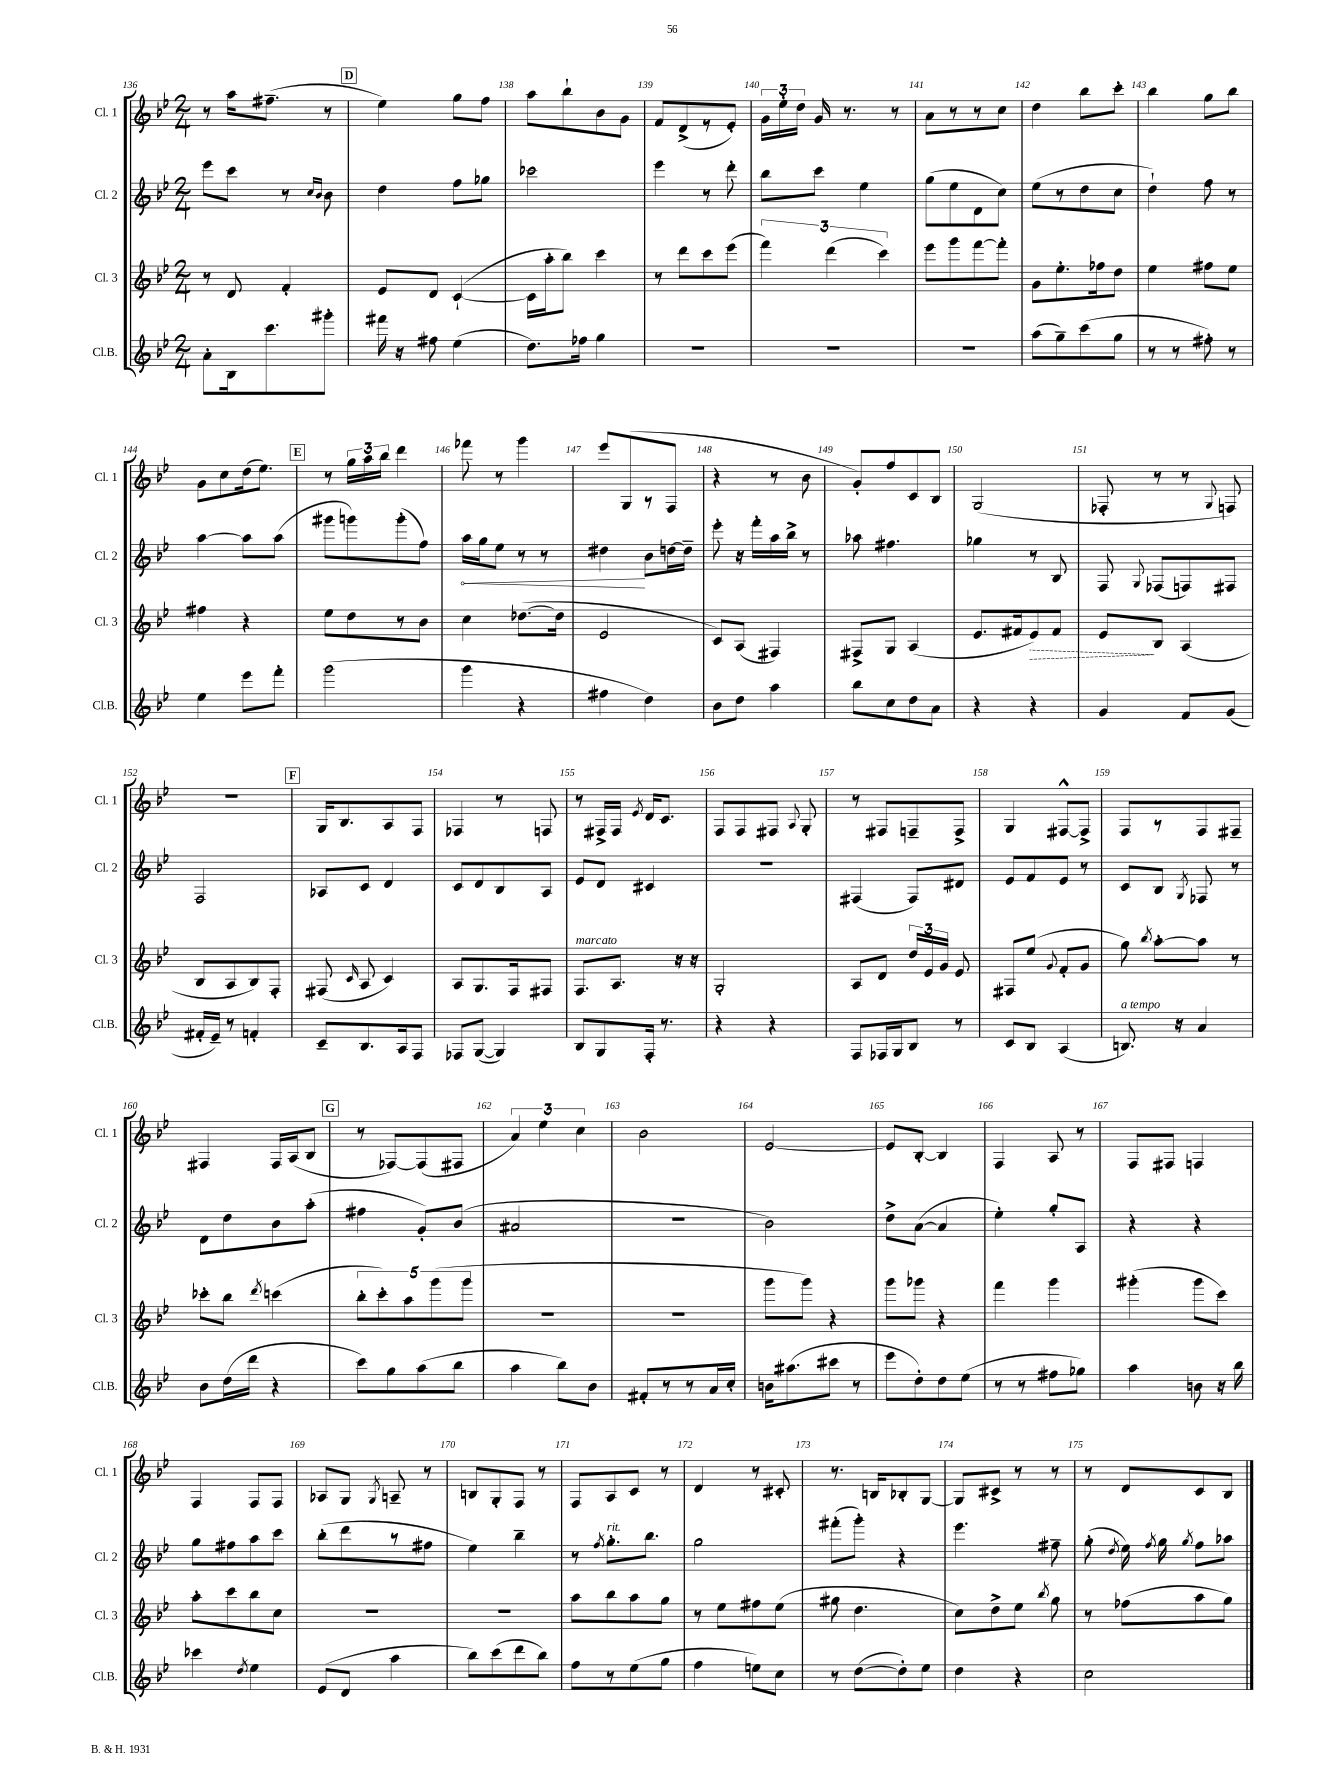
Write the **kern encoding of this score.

**kern	**kern	**kern	**kern
*staff4	*staff3	*staff2	*staff1
*clefG2	*clefG2	*clefG2	*clefG2
*k[b-e-]	*k[b-e-]	*k[b-e-]	*k[b-e-]
*M2/4	*M2/4	*M2/4	*M2/4
8a'\L	8r	8eee-\L	8r
16B-\k	8d/	8ccc\J	16aa\LK
8.ccc\	.	.	(8.ff#~\J
.	4f'/	8r	.
.	.	16qqcc/LL	.
.	.	16qqb-/JJ	.
8ggg#'\J	.	8b-\	8r
=	=	=	=
16fff#\	8e-/L	4dd\	4ee-\)
16r	.	.	.
8ff#\	8d/J	.	.
(4ee-\	([4c`/	8ff\L	8gg\L
.	.	8gg-\J	8ff\J
=	=	=	=
8.dd\L)	16c\]LL	2ccc-\	8aa\L
.	16aa'\J	.	.
.	8bb-\J)	.	8bb-`\
16ff-\Jk	.	.	.
4gg\	4ccc\	.	8b-\
.	.	.	8g\J
=	=	=	=
2r	8r	4eee-\	8f/L
.	8ddd\L	.	(8d^/
.	8ccc\	8r	8r
.	(8eee-\J	8ddd'\	8e-'/J)
=	=	=	=
2r	6fff\)	8bb-\L	24g\LL
.	.	.	24ee-'\
.	.	.	24dd\JJ
.	.	8ccc\J	16g/
.	(6ddd\	.	.
.	.	.	8.r
.	.	4ee-\	.
.	6ccc\)	.	.
.	.	.	8r
=	=	=	=
2r	8eee-\L	(8gg\L	8a\L
.	8ggg\	8ee-\	8r
.	[8fff\	8d\	8r
.	8fff'\]J	8cc\J)	8cc\J
=	=	=	=
(8aa\L	8g\L	(8ee-\L	4dd\
8gg~\)	8.ee-'\	8r	.
(8ccc\	.	8dd\	8bb-\L
.	16ff-\k	.	.
8gg\J	8dd\J	8cc\J	8ccc'\J
=	=	=	=
8r	4ee-\	4dd`\)	4bb-\
8r	.	.	.
8ff#'\)	8ff#\L	8ff\	8gg\L
8r	8ee-\J	8r	8bb-\J
=	=	=	=
4ee-\	4ff#\	[4aa\	8g\L
.	.	.	8cc\
8eee-\L	4r	8aa\]L	(16dd\k
.	.	.	8.ee-\J)
8fff'\J	.	(8aa\J	.
=	=	=	=
(2ggg\	8ee-\L	8ggg#\L	8r
.	8dd\	8ggg\)	24gg\LL
.	.	.	24aa\
.	.	.	24bb-\JJ
.	8r	(8ggg'\	4ddd\
.	8b-\J	8ff\J)	.
=	=	=	=
4ggg\	4cc\	16aa\LL	8fff-\
.	.	16gg\J	.
.	.	8ee-\J	8r
4r	([8.dd-\L	8r	4ggg\
.	.	8r	.
.	16dd-\]Jk	.	.
=	=	=	=
4ff#\	2e-/	4dd#\	8eee-/L
.	.	.	(8G/
4dd\)	.	8b-\L	8r
.	.	[16dd\L	8F/J
.	.	16dd~\]JJ	.
=	=	=	=
8b-\L	8c/L)	8eee-'\	4r
8dd\J	(8A/J	16r	.
.	.	16fff'\LL	.
4aa\	4F#/)	16aa\	8r
.	.	16bb-^\JJ	.
.	.	8r	8b-\
=	=	=	=
8bb-\L	8F#^/L	8aa-\	8g'/L)
8cc\	8G/J	4.ff#\	8ff/
8dd\	(4A/	.	8c/
8a\J	.	.	8B-/J
=	=	=	=
4r	8.e-/L	4gg-\	(2G/
.	16f#/k	.	.
4r	8e-/)	8r	.
.	8f#/J	8B-/	.
=	=	=	=
4g/	8e-/L	8F/	8F-'/
.	.	8qqG/	.
.	8B-/J	(8F-/L	8r
8f/L	(4A/	8F/)	8r
.	.	.	8qqG/
(8g/J	.	8F#/J	8F/)
=	=	=	=
16f#'/LL	8B-/L	2F/	2r
16e-~/JJ)	.	.	.
8r	8A/	.	.
4f'/	8B-/)	.	.
.	8F'/J	.	.
=	=	=	=
8c~/L	(8F#/	8A-/L	16G/LK
.	.	.	8.B-/
.	16qqc/	.	.
8.B-/	8A/	8c/J	.
.	4c/)	4d/	8A/
16A/k	.	.	.
8F/J	.	.	8F/J
=	=	=	=
8F-/L	8A/L	8c/L	4F-/
([8G/J	8.G/	8d/	.
4G/])	.	8B-/	8r
.	16F/k	.	.
.	8F#/J	8A/J	8F/
=	=	=	=
8B-/L	8.F/L	8e-/L	8r
8G/	.	8d/J	16F#^/LL
.	8.A/J	.	16F#/JJ
.	.	.	8qe-/
16F'/Jk	.	4c#/	16d/LK
8.r	.	.	8.c/J
.	16r	.	.
.	16r	.	.
=	=	=	=
4r	2G'/	2r	8F/L
.	.	.	8F/
4r	.	.	8F#/J
.	.	.	8qqA/
.	.	.	8G'/
=	=	=	=
8F/L	8A/L	(4F#/	8r
16F-/L	8d/J	.	8F#/L
16G/J	.	.	.
8B-/J	24dd/LL	8F#/L)	8F~/
.	24e-/	.	.
.	24g/JJ	.	.
8r	8e-/	8d#/J	8F^/J
=	=	=	=
8c/L	8F#/L	8e-/L	4G/
8B-/J	(8ee-/J	8f/	.
.	8qqg/	.	.
(4A/	8f'/L	8e-/J	[8F#^^/L
.	8g/J	8r	8F#^/]J
=	=	=	=
8.B/)	8gg\)	8c/L	8F/L
.	8qbb-/	.	.
.	[8aa'\L	8B-/J	8r
16r	.	.	.
.	.	8qG/	.
4a/	8aa\]J	8F-/	8F/
.	8r	8r	8F#~/J
=	=	=	=
8b-\L	8ccc-'\L	8d\L	4F#/
(16dd\L	8bb-\J	8dd\	.
16ddd\JJ	.	.	.
.	8qddd/	.	.
4r	(4ccc\	8b-\	16F#/LL
.	.	.	(16A/J
.	.	(8aa'\J	8B-/J
=	=	=	=
8ccc\L)	10bb-'\L	4ff#\	8r
.	10ccc'\)	.	.
8gg\	.	.	[8F-/L)
.	10aa\	.	.
(8aa\	.	8g'/L)	(8F-/]
.	(10ggg\	.	.
8bb-\J	.	(8b-/J	8F#/J
.	10ggg\J	.	.
=	=	=	=
4aa\	2r	2a#/	6a/)
.	.	.	6ee-\
8bb-\L)	.	.	.
.	.	.	6cc\
8b-\J	.	.	.
=	=	=	=
8f#'/L	2r	2r	2b-\
8r	.	.	.
8r	.	.	.
16a/L	.	.	.
16cc'/JJ	.	.	.
=	=	=	=
16b\LK	8ggg\L	2b-\)	[2e-/
(8.aa#\	.	.	.
.	8ggg\J)	.	.
8ccc#\J	4r	.	.
8r	.	.	.
=	=	=	=
8eee-\L	8ggg\L	8dd^\L	8e-/]L
8dd'\)	8ggg-\J	([8a\J	[8B-'/J
8dd\	4r	4a/]	4B-/]
(8ee-\J	.	.	.
=	=	=	=
8r	4fff\	4ee-'\)	4F/
8r	.	.	.
8ff#\L	4ggg\	8gg'/L	8A/
8gg-\J)	.	8A/J	8r
=	=	=	=
4aa\	(4ggg#'\	4r	8F/L
.	.	.	8F#/J
8b\	8ggg#\L	4r	4F/
16r	8ccc\J)	.	.
16bb-\	.	.	.
=	=	=	=
4ccc-\	8aa'\L	8gg\L	4F/
.	8ccc\	8ff#\	.
8qdd/	.	.	.
4ee-\	8bb-\	8aa\	8F/L
.	8cc\J	8ccc\J	8F/J
=	=	=	=
(8e-/L	2r	(8bb-'\L	8A-/L
8d/J	.	8ddd\	8G/J
.	.	.	8qG/
4aa\	.	8r	8A~/
.	.	8ff#\J	8r
=	=	=	=
8bb-\L)	2r	4ee-\)	8B/L
(8ccc\	.	.	8G'/
8ddd\	.	4bb-~\	8F/J
8bb-\J)	.	.	8r
=	=	=	=
8ff\L	8aa\L	8r	8F/L
.	.	8qff/	.
8r	8bb-\	8.gg'\L	8A/
(8ee-\	8aa\	.	8c/J
.	.	8.bb-\J	.
8gg\J	8gg\J	.	8r
=	=	=	=
4ff\	8r	2gg\	4d/
.	8ee-\L	.	.
8ee\L)	8ff#\	.	8r
8cc\J	(8ee-\J	.	8c#'/
=	=	=	=
8r	8gg#\	(8fff#'\L	8.r
([8dd\L	4.dd\	8ggg'\J)	.
.	.	.	16B/LK
8dd'\])	.	4r	8B-'/
8ee-\J	.	.	[8G/J
=	=	=	=
4dd\	8cc\L)	4.eee-\	8G/]L
.	8dd^\	.	8c#^/J
4r	8ee-\J	.	8r
.	8qbb-/	.	.
.	8gg\	8ff#~\	8r
=	=	=	=
2cc\	8r	(8gg'\	8r
.	.	8qdd/	.
.	(8ff-\L	16ee-\)	8d/L
.	.	8qff/	.
.	.	16gg\	.
.	.	8qgg/	.
.	8aa\	8ff\L	8c/
.	8gg\J)	8aa-\J	8B-/J
==	==	==	==
*-	*-	*-	*-
